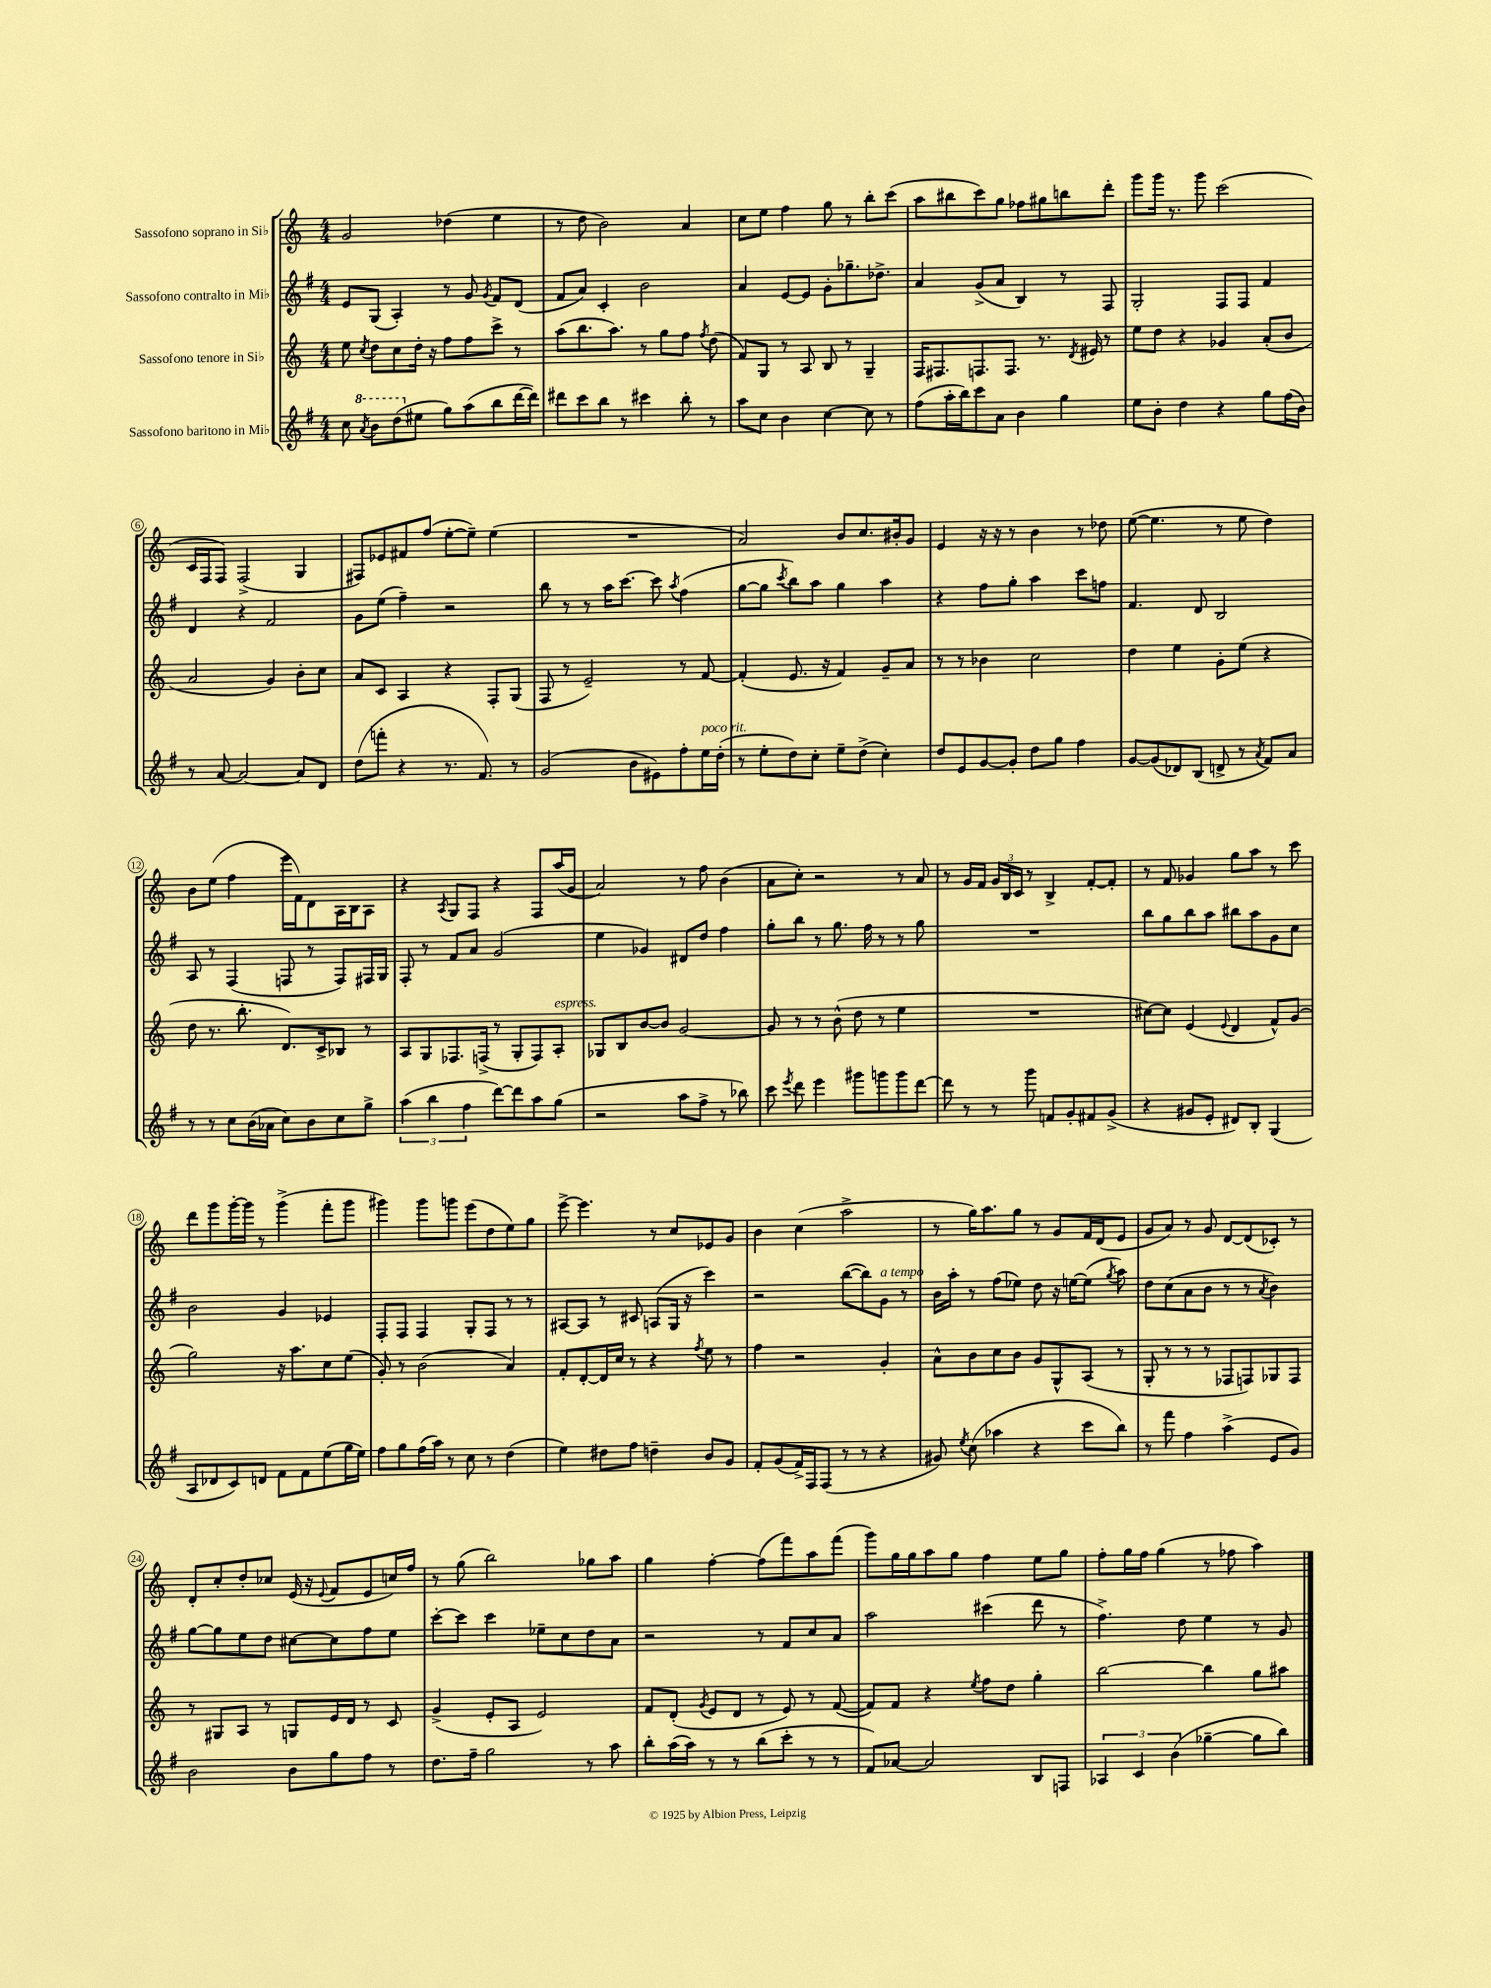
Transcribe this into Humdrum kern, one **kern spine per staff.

**kern	**kern	**kern	**kern
*staff4	*staff3	*staff2	*staff1
*clefG2	*clefG2	*clefG2	*clefG2
*k[f#]	*k[]	*k[f#]	*k[]
*M4/4	*M4/4	*M4/4	*M4/4
8cc\	8ee\	8e/L	2g/
8qaa/	8qcc/	.	.
8bb\L	8dd\L	(8G/J	.
(8ddd\	8cc\	4A'/)	.
8ee#\J	16dd'\Jk	.	.
.	16r	.	.
8gg\L)	8ff\L	8r	(4dd-\
(8aa\	8ff\	8g/	.
.	.	8qg/	.
8bb\	8ccc^\J	8f#/L	4ee\
[16ddd\L	8r	(8d/J	.
16ddd\]JJ)	.	.	.
=	=	=	=
8ddd#\L	(8aa\L	8f#/L	8r
8ccc\	8.bb\	8a/J)	8dd\
8bb\J	.	4c'/	2b\)
.	8.aa\J)	.	.
8r	.	.	.
4ccc#\	8r	2b\	.
.	8gg\L	.	.
8bb'\	8ff\J	.	4a/
.	8qff/	.	.
8r	(8dd\	.	.
=	=	=	=
8aa\L	8f/L)	4a/	8cc\L
8cc\J	8G/J	.	8ee\J
4b\	8r	[8e/L	4ff\
.	8A/	8e/]J	.
[4cc\	8B/	8g'\L	8gg\
.	8r	8.gg-~\	8r
8cc\]	4G~/	.	8bb'\L
.	.	8.dd-^\J	.
8r	.	.	(8ccc\J
=	=	=	=
(8ff#\L	16F/LK	4a/	8aa\L
.	8.F#/	.	.
16aa'\L	.	.	8bb#\
16bb\J)	.	.	.
8ccc\	8.F/	(8g^/L	8ccc\)
8a\J	.	8a/J	8gg\J
.	8.F/J	.	.
4b\	.	4B/)	8ff-\L
.	8.r	.	8gg#\
4gg\	.	8r	8bb\
.	8qd/	.	.
.	16e#/	.	.
.	8r	8F#/	8ddd'\J
=	=	=	=
8ee\L	8ee\L	2G'/	8ggg\L
8b'\J	8dd\J	.	16ggg\Jk
.	.	.	8.r
4dd\	4r	.	.
.	.	.	8ggg\
4r	4g-/	8F#/L	(2ccc\
.	.	8F#/J	.
8gg\L	(8a'/L	4f#/	.
(16ff#\L	8b/J	.	.
16b\JJ)	.	.	.
=	=	=	=
8r	2a/	4d/	16c/LL
.	.	.	16F/J
[8a/	.	.	8F/J)
2a/_	.	4r	(2F^/
.	4g/)	2f#/	.
8a/]L	8b'\L	.	4G/
8d/J	8cc\J	.	.
=	=	=	=
(8dd\L	8a/L	8g\L	8F#/L)
8fff'\J	8c/J	(8ee\J	8e-/
4r	4A/	4ff#~\)	8f#/
.	.	.	(8ff/J
8.r	4r	2r	[8ee'\L
.	.	.	8ee~\]J)
8.f#/)	.	.	.
.	8F'/L	.	(4ee\
8r	(8G/J	.	.
=	=	=	=
(2g/	8F/	8bb\	1r
.	8r	8r	.
.	2e~/)	8r	.
.	.	16aa\LK	.
.	.	[8.ccc\J	.
8b\L	.	.	.
8e#\)	.	8ccc\]	.
.	.	8qaa/	.
8ff#'\	8r	(4ff#\	.
16ee\L	[8f/	.	.
(16dd'\JJ	.	.	.
=	=	=	=
8r	(4f'/]	[8gg\L	2a/)
8ee'\L	.	8gg\]J	.
.	.	8qccc/	.
8dd\)	8.e/	8bb\L)	.
8cc'\J	.	8aa\J	.
.	16r	.	.
8ee~\L	4f/)	4gg\	8b/L
(8dd^\J	.	.	8.cc/
4cc'\)	8g~/L	4aa\	.
.	.	.	16b#'/k
.	8a/J	.	8g/J
=	=	=	=
8dd/L	8r	4r	4e/
8e/	8r	.	.
[8g/	4b-\	8ff#\L	16r
.	.	.	16r
8g'/]J	.	8gg'\J	8r
8dd\L	2cc\	4aa\	4b\
8gg\J	.	.	.
4ff#\	.	8ccc\L	8r
.	.	8ff\J	8dd-\
=	=	=	=
[8g/L	4dd\	4.f#/	([8ee\
(8g/]	.	.	4.ee\]
8d-/)	4ee\	.	.
(8B/J	.	8d/	.
8d^/	8g'\L	2B/	8r
8r	(8ee\J	.	8ee\
8qa/	.	.	.
8f#/L)	4r	.	4dd\)
8a/J	.	.	.
=	=	=	=
8r	8dd\	8A/	8b\L
8r	8.r	8r	(8ee\J
8cc\L	.	(4F#/	4ff\
.	8.bb'\	.	.
(16b\L	.	.	.
16a-\JJ	.	.	.
8cc\L)	8.d/L)	8F/	16eee\LL
.	.	.	16f\J)
8b\	.	8r	8d\
.	16c^/k	.	.
8cc\	8B-/J	8F/L)	16A\L
.	.	.	16B\J
8gg^\J	8r	16F#/L	8A\J
.	.	16G/JJ	.
=	=	=	=
(6aa\	8A/L	8F#'/	4r
.	8G/	8r	.
6bb\	.	.	.
.	.	.	8qA/
.	8.F-/	8f#/L	8G/L
6ff#\	.	.	.
.	.	8a/J	8F/J
.	(16F^/Jk	.	.
[8ddd\L)	8r	(2g/	4r
8ddd\]	8G'/L	.	.
8aa\	8F/)	.	8F/L
(8gg\J	8A'/J	.	(16aa/L
.	.	.	16g/JJ
=	=	=	=
2r	8G-/L	4ee\	2a/)
.	8B/	.	.
.	[8b/	4g-/)	.
.	8b/]J	.	.
8aa\L	[2g/	8d#/L	8r
8ff#^\J	.	8dd/J	8ff\
8r	.	4ff#\	(4b\
8bb-\)	.	.	.
=	=	=	=
8ccc\	8g/]	8gg'\L	8a\L
8qeee/	.	.	.
8ddd\	8r	8bb\J	8cc'\J)
4eee\	8r	8r	2r
.	(8b^^\	8.gg\	.
8ggg#\L	8dd\	.	.
.	.	16ff#\	.
8ggg\	8r	8r	.
8ggg\	4ee\	8r	8r
[8ddd\J	.	8gg\	8a/
=	=	=	=
8ddd\]	1r	1r	8r
8r	.	.	16g/LL
.	.	.	16f/JJ
8r	.	.	24g/LL
.	.	.	24B/
.	.	.	24c/JJ
8ggg\	.	.	8r
8f/L	.	.	4B^/
8g'/	.	.	.
8f#/	.	.	[8f'/L
(8g^/J	.	.	8f'/]J
=	=	=	=
4r	[8cc#\L)	8bb\L	8r
.	8cc#\]J	8gg\	8f/
8g#/L	(4e/	8bb\	4g-/
8e'/J	.	8aa\J	.
.	8qqe/	.	.
8d#/L)	4d/	8bb#\L	8gg\L
8B'/J	.	8aa\	8aa\J
(4G/	8f^^/L)	8g\	8r
.	(8g/J	8cc\J	8ccc\
=	=	=	=
8A/L	2gg\)	2b\	8ddd\L
8d-/	.	.	8ggg\
8c/)	.	.	[16ggg'\L
.	.	.	16ggg\]JJ
8d/J	.	.	8r
8f#\L	16r	4g/	(4ggg^\
.	8.aa\L	.	.
8f#\	.	.	.
(8ee\	8cc\	4e-/	8fff'\L
16gg\L	(8ee\J	.	8ggg\J
16ee\JJ)	.	.	.
=	=	=	=
8ff#\L	8g'/)	8F#'/L	4ggg#\)
8gg\	8r	8F#/J	.
(16ff#\L	(2b\	4F#/	8ggg#\L
16aa\JJ)	.	.	.
8r	.	.	8ggg\J
8cc\	.	8G'/L	(8eee\L
8r	.	8F#/J	8dd\
(4dd\	4a/)	8r	8ee\)
.	.	8r	8gg\J
=	=	=	=
4ee\)	8f'/L	[8A#/L	[8eee^\
.	[8d'/	8A#/]J	4.eee\]
8dd#\L	16d/]L	8r	.
.	16cc/JJ	.	.
8ff#\J	8r	8c#/	.
4dd~\	4r	(8A/L	8r
.	.	16G/Jk	8cc/L
.	.	16r	.
.	8qff/	.	.
8b/L	8ee\	4ccc\)	8e-/
8g/J	8r	.	8g/J
=	=	=	=
8f#'/L	4ff\	2r	4b\
(8g/	.	.	.
16f#^/L)	2r	.	(4cc\
16F#/J	.	.	.
(8F#/J	.	.	.
8r	.	([8bb\L	2aa^\
8r	.	8bb\])	.
4r	4g'/	8g\J	.
.	.	8r	.
=	=	=	=
8g#/)	8a^^\L	16b\LL	8r
.	.	16aa'\JJ	.
8qee/	.	.	.
(8cc\	8b\	8r	16gg\LK)
.	.	.	8.aa\
4aa-\	8cc\	(8ff#\L	.
.	8b\J	8ee-\J)	8gg\J
4r	8g/L	8dd\	8r
.	8G^^/	16r	8g/L
.	.	[16ee\LK	.
8ccc\L	(8A/J	(8ee\]J	16f/L
.	.	.	(16d/J
.	.	8qgg/	.
8bb\J)	8r	8aa\)	8e/J
=	=	=	=
8r	8G'/	8dd\L	8g/L
8fff#\	8r	(8cc\	8a/J)
4ff#\	8r	8a\	8r
.	8r	8b\J	8g/
(4aa^\	8F-/L	8r	[8d/L
.	8F/)	8r	(8d/]
.	.	8qa/	.
8e/L	8G-/	4b\)	8c-'/J)
8g/J)	8F/J	.	8r
=	=	=	=
2b\	8r	[8gg\L	8d'/L
.	8G#/L	8gg\]	8cc'/
.	8A/J	8ee\	8dd'/
.	8r	8dd\J	8cc-/J
8b\L	8G/L	[8cc#\L	(16e/
.	.	.	16r
.	.	.	8qqe/
8gg\	16e/L	8cc#\]	8f/L
.	16d/JJ	.	.
8ff#\J	8r	8ff#\	8e/
8r	8c/	8ee\J	16cc/L)
.	.	.	16ff/JJ
=	=	=	=
8.dd\L	(4g^/	[8ccc'\L	8r
.	.	8ccc\]J	(8gg\
16ff#~\Jk	.	.	.
2gg\	8e'/L	4ccc\	2bb\)
.	8A/J	.	.
.	2e/)	8ee-~\L	.
.	.	8cc\	.
8r	.	8dd\	8gg-\L
8aa\	.	8a\J	8aa\J
=	=	=	=
8bb'\L	8f/L	2r	4gg\
(16aa\L	(8d'/J	.	.
16aa\JJ)	.	.	.
.	8qg/	.	.
8r	8e/L	.	[4ff'\
8r	8d/J	.	.
(8bb\L	8r	8r	(8ff\]L
8ccc'\J	8e/)	8f#/L	8fff\)
8r	8r	8cc/	8aa\
8r	([8f/	8a/J	(8fff\J
=	=	=	=
8f#/L)	8f/]L)	2aa\	8ggg\L)
[8a-/J	8f/J	.	16gg\L
.	.	.	16gg\J
2a-/]	4r	.	8aa\
.	.	.	8gg\J
.	8qee/	.	.
.	8ff\L	(4ccc#\	4ff\
.	8dd\J	.	.
8B/L	4gg'\	8ddd\	8ee\L
8F/J	.	8r	8gg\J
=	=	=	=
6A-/	[2bb\	4.ff#^\)	8ff'\L
.	.	.	16gg\L
6c/	.	.	.
.	.	.	16ff\JJ
.	.	.	(4gg\
(6b\	.	.	.
.	.	8dd\	.
[4gg-~\	4bb\]	4ee\	8r
.	.	.	8ff-\
8gg-\]L	8gg\L	8r	4aa\)
8bb\J)	8aa#\J	8g/	.
==	==	==	==
*-	*-	*-	*-
